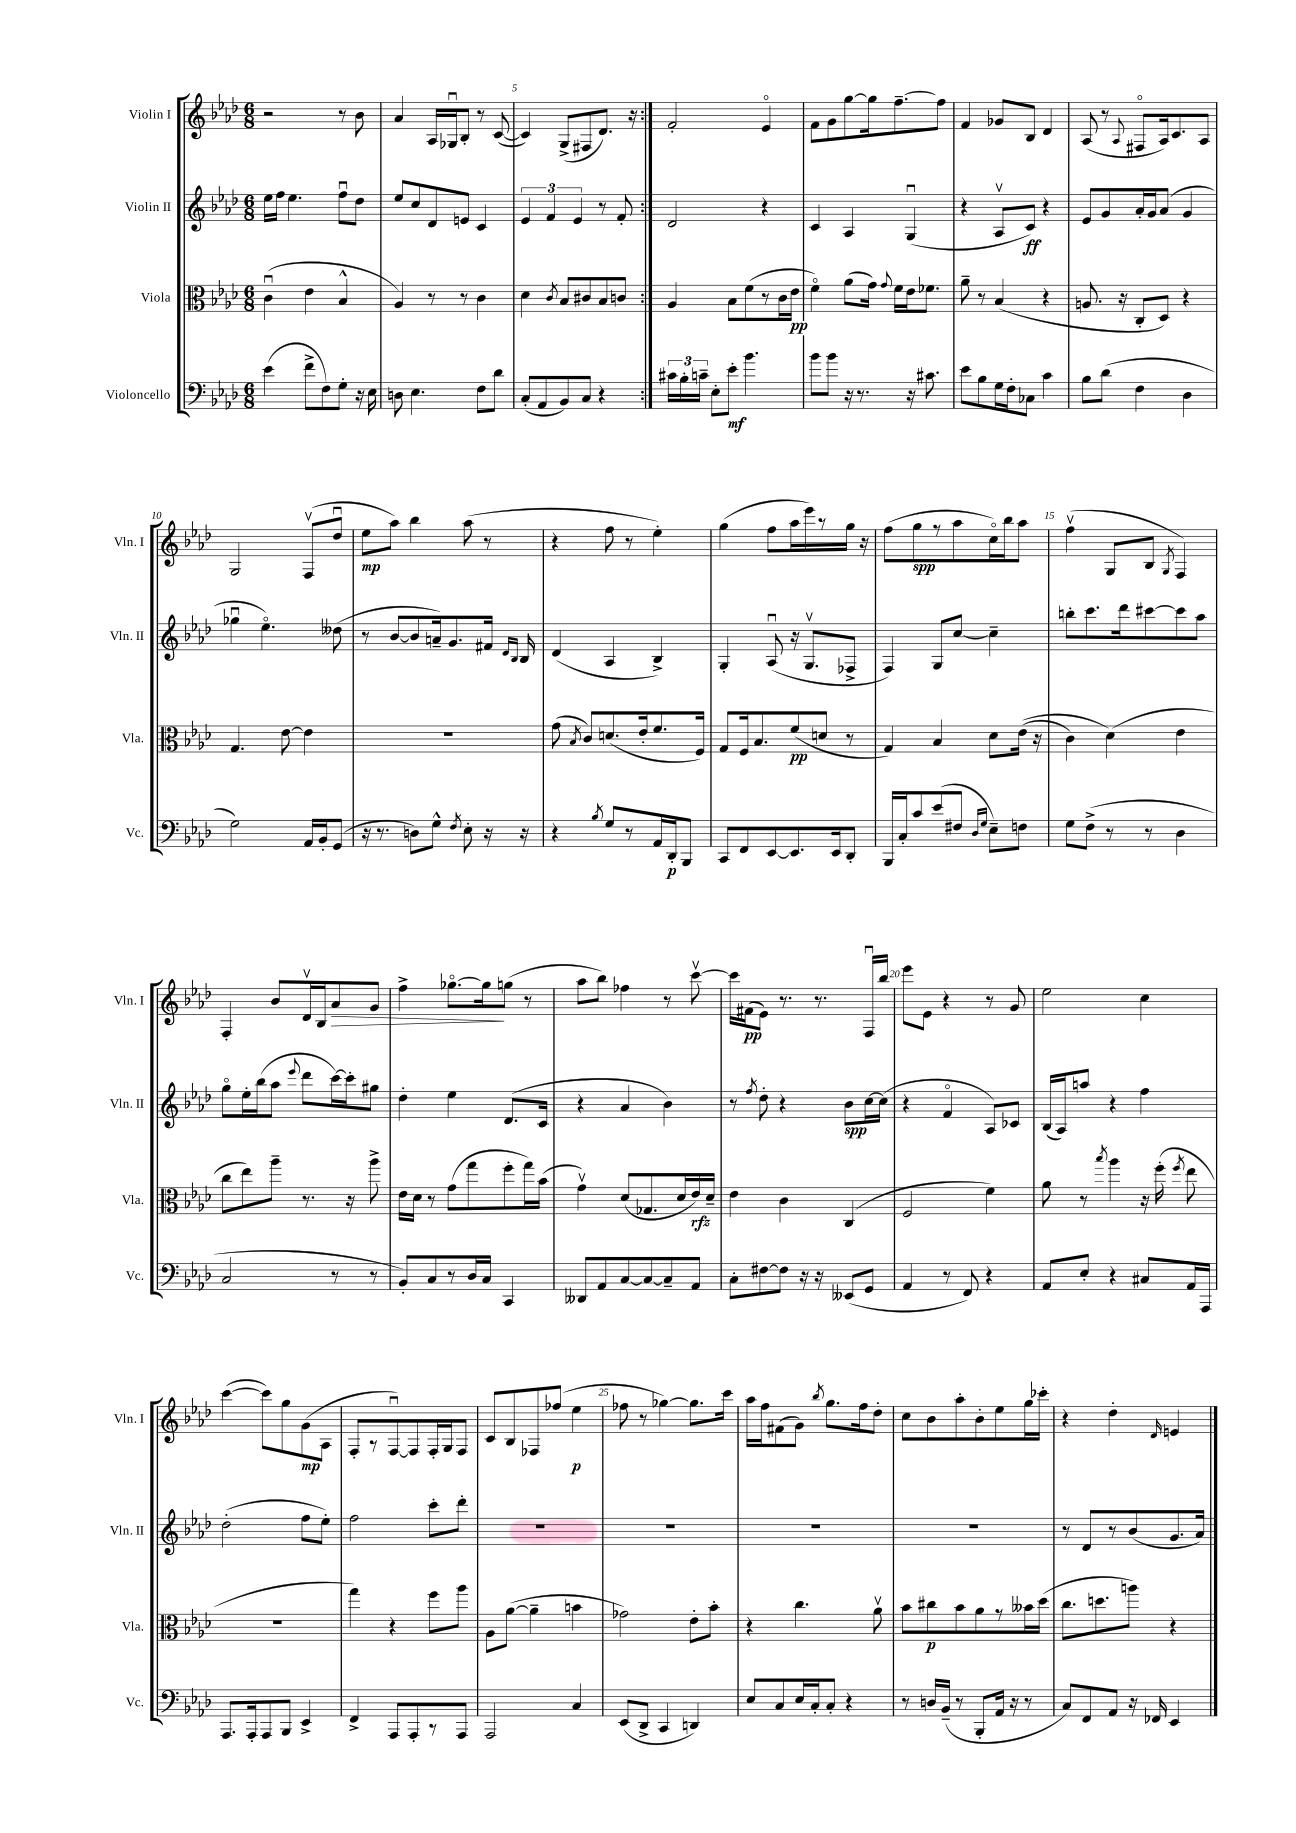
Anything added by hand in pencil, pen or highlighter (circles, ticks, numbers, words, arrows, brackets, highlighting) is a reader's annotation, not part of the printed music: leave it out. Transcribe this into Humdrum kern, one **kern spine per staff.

**kern	**kern	**kern	**kern
*staff4	*staff3	*staff2	*staff1
*clefF4	*clefC3	*clefG2	*clefG2
*k[b-e-a-d-]	*k[b-e-a-d-]	*k[b-e-a-d-]	*k[b-e-a-d-]
*M6/8	*M6/8	*M6/8	*M6/8
(4e-\	(4cu\	16ee-\LL	2r
.	.	16ff\JJ	.
.	.	4.ee-\	.
8f^\L	4e-\	.	.
8F\)	.	.	.
8G'\J	4B-^^/	8ffu\L	8r
16r	.	8dd-\J	8b-\
16E-\	.	.	.
=	=	=	=
8D\	4A-/)	8ee-/L	4a-/
4.E-\	.	8cc/	.
.	8r	8d-/	16A-/LL
.	.	.	16G-u/J
.	8r	8e/J	8B-'/J
8F\L	4c\	4c/	8r
8d-\J	.	.	([8c/
=	=	=	=
(8C'/L	4d-\	6e-/	4c/])
8AA-/	.	.	.
.	.	6f/	.
.	8qc/	.	.
8BB-/)	8B-/L	.	(8G^/L
.	.	6e-/	.
8C/J	8c#/	.	8F#/
4r	8B-/	8r	8.d-/J)
.	8c/J	8f'/	.
.	.	.	16r
=:|!	=:|!	=:|!	=:|!
24c#\LL	4A-/	2d-/	2f'/
24B-'\	.	.	.
24c~\JJ	.	.	.
8E-'\L	.	.	.
8e-'\J	8B-\L	.	.
4.b-\	(8f\	.	.
.	8r	4r	4e-o/
.	16c\L	.	.
.	16e-\JJ	.	.
=	=	=	=
8b-\L	4fo\)	4c/	8f\L
8b-\J	.	.	8g\
16r	(8a-\L	4A-/	[8gg\
8.r	.	.	.
.	16g\Jk)	.	16gg\]k
.	8qqg/	.	.
.	16f\LL	.	[8.ff~\
16r	16e-\J	(4Gu/	.
8.c#\	8.f-\J	.	.
.	.	.	8ff\]J
=	=	=	=
8e-\L	8a-~\	4r	4f/
8B-\	8r	.	.
16G\L	(4B-/	8A-v/L	8g-/L
16F'\J	.	.	.
8C-\J	.	8c/J)	8B-/J
4c\	4r	4r	4d-/
=	=	=	=
8B-\L	8.A/	8e-/L	(8A-/
(8d-\J	.	8g/	8r
.	16r	.	.
.	.	.	8qqA-/
4F\	8C'/L	16a-'/L	8F#o/L
.	.	16g/J	.
.	8D-/J)	(8a-/J	16A-/k)
.	.	.	8.c/
4D-\	4r	4g/	.
.	.	.	8A-/J
=	=	=	=
2G\)	4.G/	4gg-u\	2G/
.	.	4.ee-o\)	.
.	[8e-\	.	.
16AA-/LL	4e-\]	.	(8Fv/L
16BB-'/J	.	.	.
(8GG/J	.	(8dd--\	8dd-u/J
=	=	=	=
16r	2.r	8r	8ee-\L
8.r	.	.	.
.	.	[8b-/L	8aa-\J)
8D\L)	.	8b-/]	4bb-\
8G^^\J	.	16a~/k)	.
.	.	8.g/	.
8qF/	.	.	.
8E-'\	.	.	(8aa-\
16r	.	16f#/Jk	8r
.	.	16qqd-/LL	.
.	.	16qqB-/JJ	.
16r	.	16B-/	.
=	=	=	=
4r	(8g\	(4d-/	4r
.	8qB-/	.	.
.	8c/L)	.	.
8qB-/	.	.	.
8G/L	(8.d/	4A-/	8ff\
8r	.	.	8r
.	16e-'/k	.	.
16AA-/L	8.f/	4B-^/)	4ee-'\)
16DD-'/J	.	.	.
8BBB-/J	.	.	.
.	16F/Jk)	.	.
=	=	=	=
8CC/L	8G/L	4G'/	(4gg\
8FF/	16F/k	.	.
.	8.B-/	.	.
[8EE-/	.	(8A-u/	8ff\L
8.EE-/]	(8f/	16r	16aa-\L
.	.	8.Gv/L	16eee-\)
.	8d/J	.	8r
16EE-/k	.	.	.
8DD-'/J	8r	8F-^/J	16gg\JJ
.	.	.	16r
=	=	=	=
16BBB-/LL	4G/)	4F/)	(8ff\L
16C'/J	.	.	.
8c/	.	.	8gg\
(8e-/	4B-/	8G/L	8r
8F#/J	.	[8cc/J	8aa-\
16qqD-/LL	.	.	.
16qqG/JJ	.	.	.
8E-~\L)	8d-\L	4cc~\]	16cco\L)
.	.	.	16bb-\J
8F\J	&((16e-\Jk	.	8aa-\J
.	16r	.	.
=	=	=	=
8G\L	4c\)	8bb'\L	(4ffv\
(8F^\J	.	8.ccc\	.
8r	(4d-\&)	.	8G/L
.	.	16ddd-\k	.
8r	.	[8ccc#\	8B-/J
.	.	.	8qG/
4D-\	4e-\	8ccc#\]	4F/)
.	.	8aa-\J	.
=	=	=	=
2C/	8cc\L	8ggo\L	4F'/
.	8ee-\)	16ee-'\L	.
.	.	(16bb-\J	.
.	8aa-~\J	8aa-\J	8b-/L
.	.	8qqeee-/	.
.	8.r	8ddd-\L	16d-v/L
.	.	.	16B-/J
8r	.	[16ccc\L)	8a-/
.	16r	16ccc'\]J	.
8r	8aa-^\	8gg#\J	8g/J
=	=	=	=
8BB-'/L)	16e-\LL	4dd-'\	4ff^\
.	16d-\JJ	.	.
8C/	8r	.	.
8r	(8g\L	4ee-\	[8.gg-o\L
16D-/L	8gg\	.	.
16C/JJ	.	.	16gg-\]k
4CC/	8ff'\	(8.d-/L	(8gg\J
.	16gg\L)	.	8r
.	(16b-\JJ	16c/Jk	.
=	=	=	=
8DD--/L	4gv\)	4r	8aa-\L
8AA-/	.	.	8bb-\J)
[8C/	(8d-/L	4a-/	4ff-\
8C/_	8.G-/	.	.
8C~/]	.	4b-\)	8r
.	16d-/L	.	.
8AA-/J	16e-/)	.	[8cccv\
.	16d-~/JJ	.	.
=	=	=	=
8C'\L	4e-\	8r	16ccc\]LL
.	.	.	(16f#\J
.	.	8qff/	.
[8F#\	.	8dd-'\	8e-\J)
8F#\]J	4c\	4r	8.r
16r	.	.	.
16r	.	.	8.r
(8EE--/L	(4C/	8b-\L	.
8GG/J	.	[16cc\L	16Fu/LL
.	.	(16cc\]JJ	16bb-/JJ
=	=	=	=
4AA-/	2F/	4r	8eee-\L
.	.	.	8e-\J
8r	.	4fo/	4r
8FF/)	.	.	.
4r	4f\)	8A-/L)	8r
.	.	8c-/J	8g/
=	=	=	=
8AA-/L	8a-\	(16B-/LL	2ee-\
.	.	16A-/J)	.
8E-'/J	8r	8aa/J	.
.	8qbb-/	.	.
4r	4aa-\	4r	.
8C#/L	16r	4ff\	4cc\
.	(16ff'\	.	.
.	8qff/	.	.
16AA-/L	8ee-\	.	.
16AAA-/JJ	.	.	.
=	=	=	=
8.AAA-/L	2.r	(2dd-'\	([4ccc\
16AAA-'/k	.	.	.
8AAA-/	.	.	8ccc\]L)
8BBB-/J	.	.	8gg\
4EE-^/	.	8ff\L	(8g\
.	.	8ee-'\J)	8A-\J
=	=	=	=
4FF^/	4gg\)	2ff\	8F'/L
.	.	.	8r
8AAA-/L	4r	.	[8Fu/)
8AAA-'/	.	.	8F/]
8r	8ff\L	8ccc'\L	16F'/L
.	.	.	16G/J
8AAA-/J	8aa-\J	8ddd-'\J	8F/J
=	=	=	=
2AAA-/	8A-\L	2.r	8c/L
.	([8a-\J	.	8B-/
.	4a-~\]	.	8F-/
.	.	.	(8ff-/J
4C/	4b\	.	4ee-\
=	=	=	=
(8EE-/L	2g-\)	2.r	8ff-\
8DD-^/J	.	.	8r
4CC/	.	.	[4gg-\)
4DD/)	8e-'\L	.	8.gg-\]L
.	8b-'\J	.	.
.	.	.	16ccc\Jk
=	=	=	=
8E-/L	4r	2.r	16aa-\LL
.	.	.	16ff\J
8C/	.	.	(8f#\
16E-/L	4.cc\	.	8g\J)
16C'/J	.	.	.
.	.	.	8qbb-/
8C'/J	.	.	8.gg\L
4r	.	.	.
.	.	.	16ff\k
.	8a-v\	.	8dd-'\J
=	=	=	=
8r	8b-\L	2.r	8cc\L
16D/LL	8cc#\	.	8b-\
(16BB-~/JJ	.	.	.
8r	8b-\	.	8aa-'\
8BBB-'/L	8a-\	.	8b-'\
16AA-/Jk	8r	.	8ee-\
16r	.	.	.
8r	16b--\L	.	16gg\L
.	(16dd-\JJ	.	16ccc-'\JJ
=	=	=	=
8C/L)	8.cc\L	8r	4r
8FF/	.	8d-/L	.
.	8.dd\	.	.
8AA-/J	.	8r	4dd-'\
16r	8aa\J)	(8b-/	.
16FF-/	.	.	.
.	.	.	16qqd-/
4EE-/	4r	8.g/	4e/
.	.	16a-/Jk)	.
==	==	==	==
*-	*-	*-	*-
